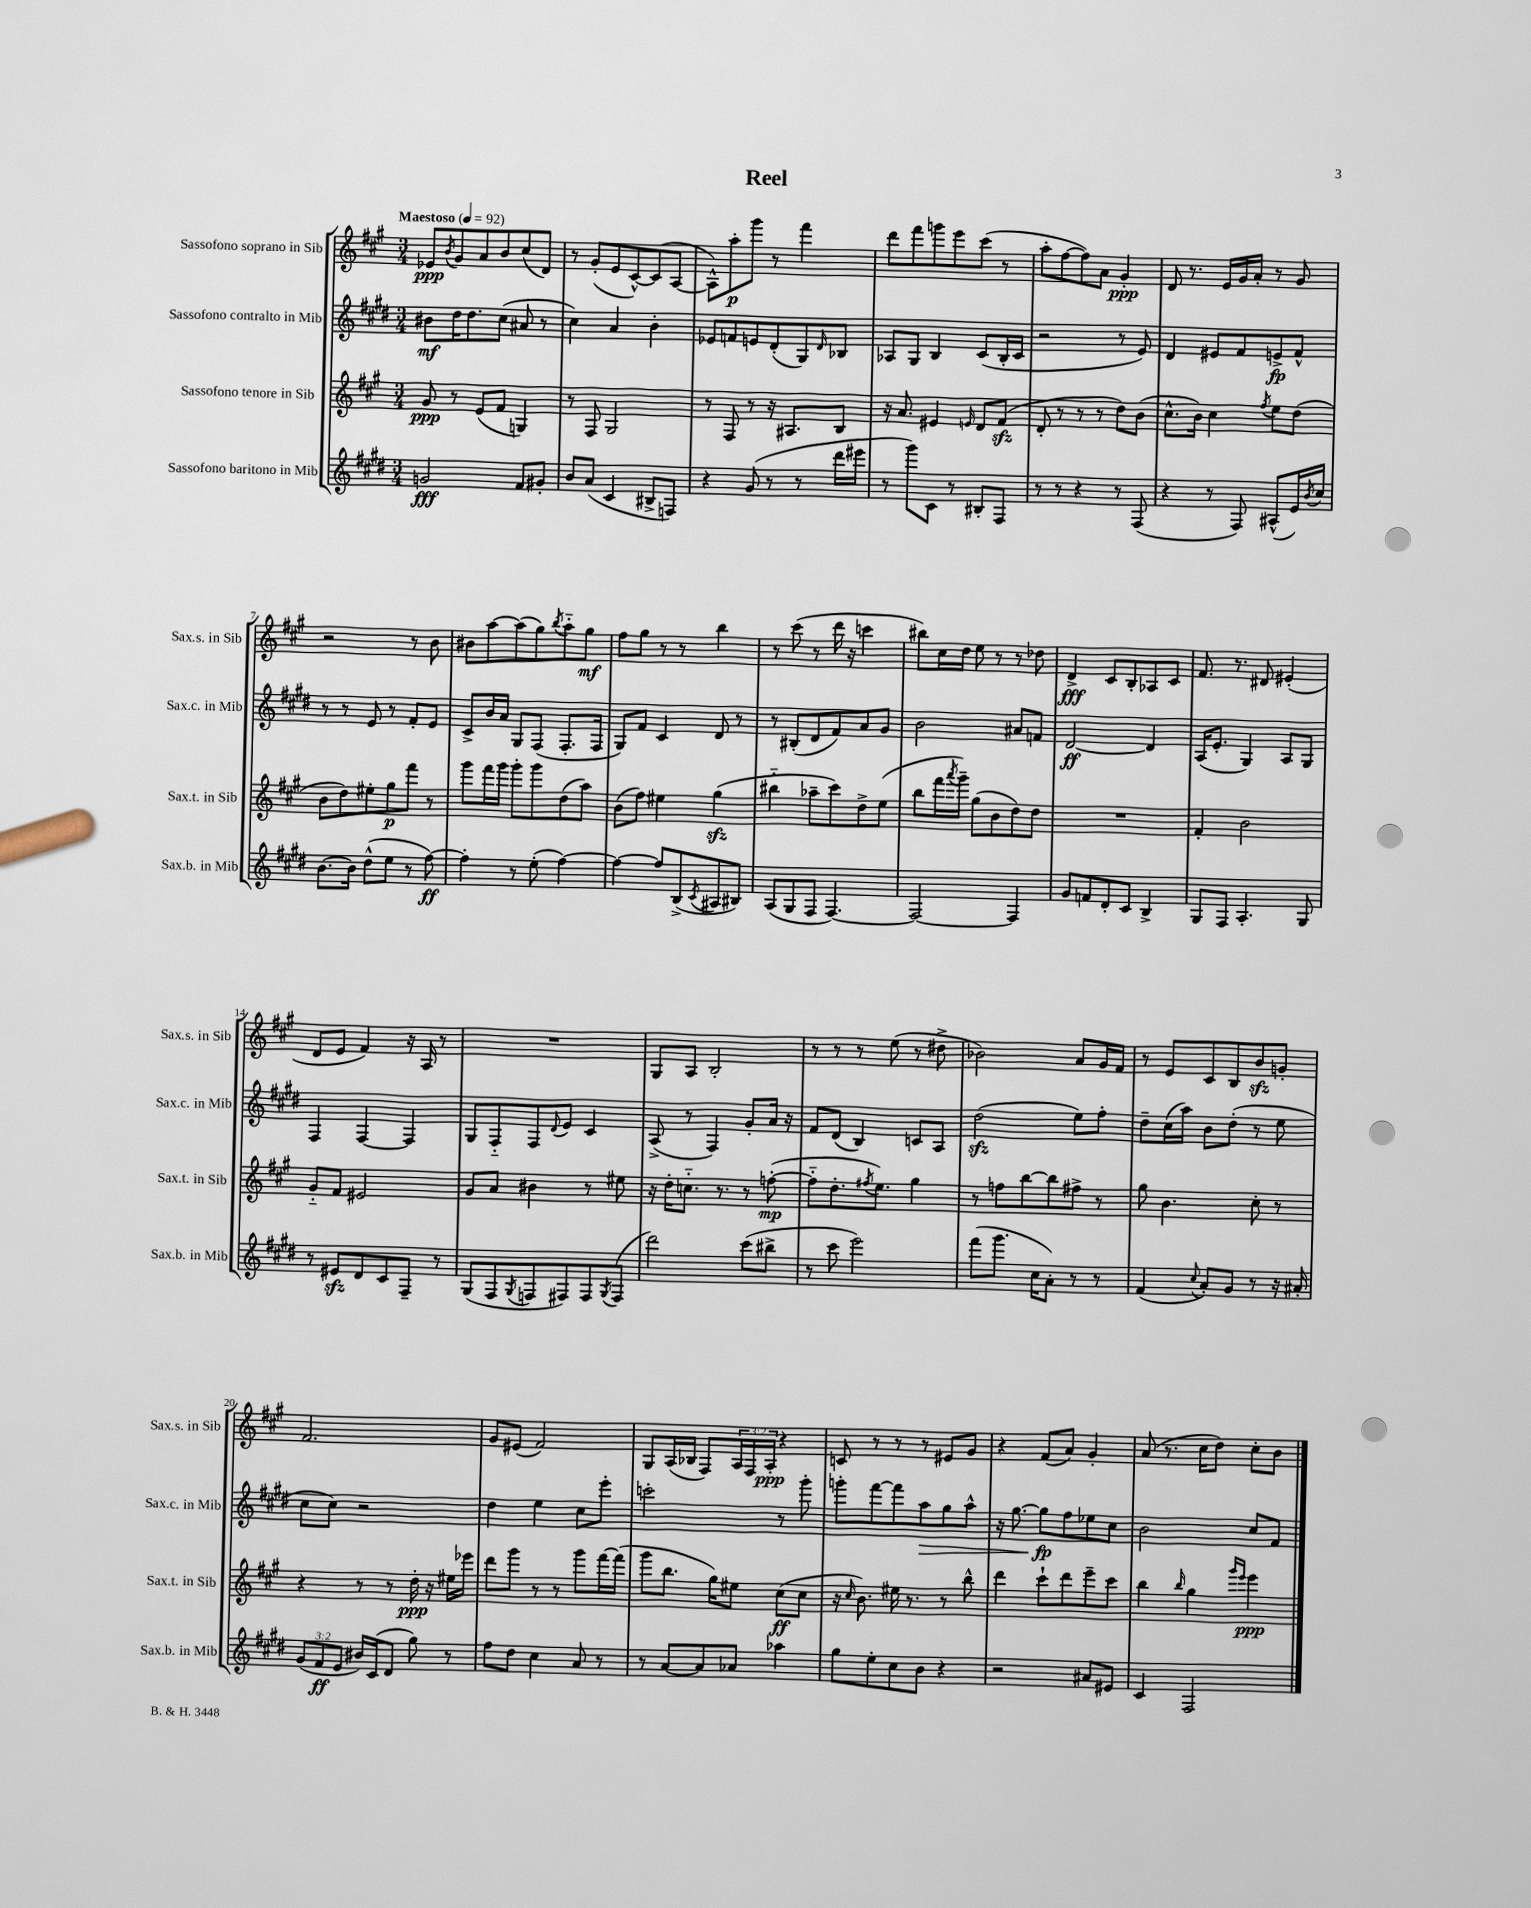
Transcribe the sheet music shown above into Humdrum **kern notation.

**kern	**dynam	**kern	**dynam	**kern	**dynam	**kern	**dynam
*part4	*part4	*part3	*part3	*part2	*part2	*part1	*part1
*staff4	*staff4	*staff3	*staff3	*staff2	*staff2	*staff1	*staff1
*I"Sassofono baritono in Mib	*	*I"Sassofono tenore in Sib	*	*I"Sassofono contralto in Mib	*	*I"Sassofono soprano in Sib	*
*I'Sax.b. in Mib	*	*I'Sax.t. in Sib	*	*I'Sax.c. in Mib	*	*I'Sax.s. in Sib	*
*clefG2	*	*clefG2	*	*clefG2	*	*clefG2	*
*k[f#c#g#d#]	*	*k[f#c#g#]	*	*k[f#c#g#d#]	*	*k[f#c#g#]	*
*M3/4	*	*M3/4	*	*M3/4	*	*M3/4	*
*MM92	*	*MM92	*	*MM92	*	*MM92	*
=1	=1	=1	=1	=1	=1	=1	=1
!	!	!	!	!	!	!LO:TX:a:B:t=Maestoso	!
2gn/	fff	8g#/	ppp	8b#X\L	mf	8e-X/L	ppp
.	.	.	.	.	.	8qb/	.
.	.	8r	.	16dd#\K	.	8g#/	.
.	.	.	.	8.dd#\	.	.	.
.	.	(8e/L	.	.	.	8a/	.
.	.	8f#/J	.	(8cc#\J	.	8b/	.
8f#/L	.	4Gn/)	.	8a#X/	.	(8cc#/	.
8g#X'/J	.	.	.	8r	.	8d/J)	.
=2	=2	=2	=2	=2	=2	=2	=2
8b/L	.	8r	.	4cc#\)	.	8r	.
(8a/J	.	8F#/	.	.	.	(8g#'/L	.
4c#/	.	2G#/	.	4a/	.	8e/	.
.	.	.	.	.	.	[8c#^^/)	.
8B#X^/L	.	.	.	4b'\	.	(8c#/]	.
8Fn/J)	.	.	.	.	.	[8A/J	.
=3	=3	=3	=3	=3	=3	=3	=3
4r	.	8r	.	8e-X/L	.	8A^^\L])	.
.	.	8F#/	.	8fn/	.	8aa'\	p
(8g#/	.	8r	.	8en/	.	8ggg#\J	.
8r	.	16r	.	(8d#'/	.	8r	.
.	.	8.A#X/L	.	.	.	.	.
8r	.	.	.	8G#/)	.	4fff#\	.
.	.	.	.	16qqd#/	.	.	.
16ddd#\LL	.	8B/J	.	8B-X/J	.	.	.
16eee#X\JJ	.	.	.	.	.	.	.
=4	=4	=4	=4	=4	=4	=4	=4
8r	.	16r	.	8A-X/L	.	8ddd\L	.
.	.	8.a/	.	.	.	.	.
8ggg#\L)	.	.	.	8G#/J	.	8fff#\	.
8c#\J	.	4e#X/	.	4B/	.	8gggn\	.
8r	.	.	.	.	.	8eee\	.
.	.	16qqen/	.	.	.	.	.
8B#X'/L	.	8d/L	.	(8c#/L	.	(8ccc#\J	.
8F#/J	.	(8f#zz/J	.	16B'/L	.	8r	.
.	.	.	.	16c#/JJ	.	.	.
=5	=5	=5	=5	=5	=5	=5	=5
8r	.	8d'/	.	2r	.	8aa'\L	.
8r	.	8r	.	.	.	[8ff#\	.
4r	.	8r	.	.	.	8ff#\])	.
.	.	8r	.	.	.	8a\J	.
8r	.	8dd\L)	.	8r	.	4g#'/	ppp
(8F#/	.	(8b\J	.	8e/)	.	.	.
=6	=6	=6	=6	=6	=6	=6	=6
4r	.	8.cc#^^\L	.	4d#/	.	8d/	.
.	.	.	.	.	.	8.r	.
.	.	16b\Jk)	.	.	.	.	.
8r	.	4cc#\	.	8e#X/L	.	.	.
.	.	.	.	.	.	16e/LL	.
8F#/)	.	.	.	8f#/	.	16g#/	.
.	.	.	.	.	.	16a'/JJ	.
.	.	8qff#/	.	.	.	.	.
(8A#X^^/L	.	8ee\L	.	8en^/	fp	8r	.
16e/L)	.	(8dd\J	.	8f#^^/J	.	8g#/	.
8qb/	.	.	.	.	.	.	.
16cc#/JJ	.	.	.	.	.	.	.
!!LO:LB:g=z
=7	=7	=7	=7	=7	=7	=7	=7
[8.b\L	.	8b\L	.	8r	.	2r	.
.	.	8dd\)	.	8r	.	.	.
16b\Jk]	.	.	.	.	.	.	.
(8dd#^^\L	.	8ee#X'\	.	8e/	.	.	.
8ee\J	.	8gg#\	p	8r	.	.	.
8r	.	8fff#\J	.	8f#'/L	.	8r	.
[8ff#\)	ff	8r	.	8e/J	.	8b\	.
=8	=8	=8	=8	=8	=8	=8	=8
4ff#'\]	.	8ggg#\L	.	8c#^/L	.	8b#X\L	.
.	.	16fff#\L	.	16b/L	.	[8aa\	.
.	.	16ggg#\JJ	.	16a/JJ	.	.	.
8r	.	8ggg#'\L	.	8G#/L	.	(8aa\]	.
(8ee'\	.	8ggg#\	.	(8F#/J	.	8gg#\)	.
.	.	.	.	.	.	8qbb/	.
[4ff#\)	.	(8dd\	.	8.F#'/L	.	8aa\	.
.	.	8aa\J)	.	.	.	8gg#\J	mf
.	.	.	.	16F#/Jk	.	.	.
=9	=9	=9	=9	=9	=9	=9	=9
4ff#\_	.	(8b\L	.	8G#/L)	.	8ff#\L	.
.	.	8ff#\J)	.	8f#/J	.	8gg#\J	.
8ff#/L]	.	4ee#X\	.	4c#/	.	8r	.
(8B^/	.	.	.	.	.	8r	.
8qc#/	.	.	.	.	.	.	.
8A#X/	.	(4gg#zz\	.	8d#/	.	4bb\	.
8B#X/J)	.	.	.	8r	.	.	.
=10	=10	=10	=10	=10	=10	=10	=10
(8A/L	.	4bb#X\	.	8r	.	8r	.
8G#/	.	.	.	(8B#X'/L	.	(8ccc#\	.
8F#/J	.	8aa-X~\L	.	8d#/	.	8r	.
[4.F#/)	.	8ccc#\)	.	8f#/)	.	16ddd\	.
.	.	.	.	.	.	16r	.
.	.	8dd^\	.	8a/	.	4cccn\	.
.	.	(8ee\J	.	8g#/J	.	.	.
=11	=11	=11	=11	=11	=11	=11	=11
2F#/_	.	8bb\L	.	2b\	.	8bb#X\L)	.
.	.	16fff#\L	.	.	.	16cc#\L	.
.	.	8qaaa/	.	.	.	.	.
.	.	16ggg#~\JJ)	.	.	.	16dd\JJ	.
.	.	(8gg#\L	.	.	.	8ee\	.
.	.	8b\	.	.	.	8r	.
4F#/]	.	8dd\)	.	8a#X/L	.	8r	.
.	.	8dd\J	.	8fn/J	.	8dd-X\	.
=12	=12	=12	=12	=12	=12	=12	=12
8g#/L	.	2.r	.	[2d#/	ff	4d^/	fff
8fn/	.	.	.	.	.	.	.
8d#'/	.	.	.	.	.	8c#/L	.
8c#/J	.	.	.	.	.	8B'/	.
4B^/	.	.	.	4d#/]	.	8A-X/	.
.	.	.	.	.	.	8c#/J	.
=13	=13	=13	=13	=13	=13	=13	=13
8G#/L	.	4f#'/	.	(16A/KL	.	8.f#/	.
.	.	.	.	8.e'/J	.	.	.
8F#/J	.	.	.	.	.	.	.
.	.	.	.	.	.	8.r	.
4.A'/	.	2b\	.	4G#/)	.	.	.
.	.	.	.	.	.	8d#X/	.
.	.	.	.	8A/L	.	(4e#X'/	.
8G#/	.	.	.	8G#/J	.	.	.
!!LO:LB:g=z
=14	=14	=14	=14	=14	=14	=14	=14
8r	.	8g#/L	.	4F#/	.	8d/L	.
8e#Xzz/L	.	8f#/J	.	.	.	8e/J	.
8d#/	.	2e#X/	.	[4F#/	.	4f#/)	.
8c#/	.	.	.	.	.	.	.
8F#~/J	.	.	.	4F#/]	.	16r	.
.	.	.	.	.	.	16A/	.
8r	.	.	.	.	.	8r	.
=15	=15	=15	=15	=15	=15	=15	=15
(8G#/L	.	8g#/L	.	8G#/L	.	2.r	.
8F#/	.	8a/J	.	8F#/	.	.	.
8qG#/	.	.	.	.	.	.	.
8Fn/	.	4b#X\	.	8F#/	.	.	.
.	.	.	.	8qqd#/	.	.	.
8F#X/)	.	.	.	8e/J	.	.	.
8F#/	.	8r	.	4c#/	.	.	.
8qG#/	.	.	.	.	.	.	.
(8F#/J	.	8ee#X\	.	.	.	.	.
=16	=16	=16	=16	=16	=16	=16	=16
2ddd#\)	.	16r	.	(8A^/	.	8G#/L	.
.	.	16dd'\KL	.	.	.	.	.
.	.	8.ccn\J	.	8r	.	8A/J	.
.	.	.	.	4F#/)	.	2B'/	.
.	.	8.r	.	.	.	.	.
(8ccc#\L	.	8r	.	8g#'/L	.	.	.
8bb#X^\J	.	([8ffn'\	mp	16a/Jk	.	.	.
.	.	.	.	16r	.	.	.
=17	=17	=17	=17	=17	=17	=17	=17
8r	.	8ff\L]	.	8f#/L	.	8r	.
8ccc#\	.	8.dd'\	.	(8d#/J	.	8r	.
2eee\)	.	.	.	4B/)	.	8r	.
.	.	8qff#X/	.	.	.	.	.
.	.	8.ee\J)	.	.	.	.	.
.	.	.	.	.	.	(8ee\	.
.	.	4gg#\	.	8cn/L	.	8r	.
.	.	.	.	8A/J	.	8dd#X^\	.
=18	=18	=18	=18	=18	=18	=18	=18
(8fff#\L	.	8r	.	(2dd#zz\	.	2b-X\)	.
8.ggg#\J	.	8ffn\L	.	.	.	.	.
.	.	[8bb\	.	.	.	.	.
16cc#\KL	.	.	.	.	.	.	.
8a'\J)	.	8bb\]	.	.	.	.	.
8r	.	8ff#X^\J	.	8ee\L)	.	8a/L	.
8r	.	8r	.	8ff#'\J	.	16g#/L	.
.	.	.	.	.	.	16f#/JJ	.
=19	=19	=19	=19	=19	=19	=19	=19
(4f#/	.	8gg#\	.	8dd#~\L	.	8r	.
.	.	4.b\	.	(16cc#\L	.	8e/L	.
.	.	.	.	16aa\JJ)	.	.	.
8qqcc#/	.	.	.	.	.	.	.
8a'/L)	.	.	.	8b\L	.	8c#/	.
8g#/J	.	.	.	(8dd#'\J	.	8B/	.
8r	.	8cc#'\	.	8r	.	8bzz/	.
16r	.	8r	.	8ee\	.	8gn'/J	.
16a#X'/	.	.	.	.	.	.	.
!!LO:LB:g=z
=20	=20	=20	=20	=20	=20	=20	=20
(12g#/L	.	4r	.	8cc#\L	.	2.f#/	.
12f#/	ff	.	.	.	.	.	.
.	.	.	.	8cc#\J)	.	.	.
12e/J	.	.	.	.	.	.	.
16b#X/LL)	.	8r	.	2r	.	.	.
(16c#/J	.	.	.	.	.	.	.
8d#/J	.	8r	.	.	.	.	.
8gg#\)	.	16dd'\	ppp	.	.	.	.
.	.	16r	.	.	.	.	.
8r	.	16ee#X\LL	.	.	.	.	.
.	.	16eee-X\JJ	.	.	.	.	.
=21	=21	=21	=21	=21	=21	=21	=21
8ff#\L	.	8ddd\L	.	4dd#\	.	8g#/L	.
8dd#\J	.	8ggg#\J	.	.	.	(8e#X/J	.
4cc#\	.	8r	.	4ee\	.	2f#/)	.
.	.	8r	.	.	.	.	.
8a/	.	8ggg#\L	.	8cc#\L	.	.	.
8r	.	[16fff#\L	.	8eee'\J	.	.	.
.	.	(16fff#\JJ]	.	.	.	.	.
=22	=22	=22	=22	=22	=22	=22	=22
8r	.	8ggg#\L	.	2cccn'\	.	8G#/L	.
[8a/L	.	8.bb\J	.	.	.	(16A/L	.
.	.	.	.	.	.	16B-X/JJ	.
8a/]	.	.	.	.	.	8F#/L)	.
.	.	16gg#\KL)	.	.	.	.	.
8a-X/J	.	8ee#X\J	.	.	.	24A/L	.
.	.	.	.	.	.	24F#/	.
.	.	.	.	.	.	24A'/JJ	ppp
4aa-X\	.	(8cc#\L	ff	8r	.	4r	.
.	.	8cc#\J	.	8ggg#'\	.	.	.
=23	=23	=23	=23	=23	=23	=23	=23
8gg#\L	.	16r	.	8gggn'\L	.	8cn/	.
.	.	16qqcc#/	.	.	.	.	.
.	.	8.b\)	.	.	.	.	.
8ee'\	.	.	.	[8fff#\	.	8r	.
8cc#\	.	16ee#X\	.	8fff#\]	.	8r	.
.	.	8.r	.	.	.	.	.
!	!	!	!	!	!LO:HP:b	!	!
8b\J	.	.	.	8aa\	>	8r	.
4r	.	8r	.	8gg#\	.	8e#X/L	.
.	.	8bb^^\	.	8aa^^\J	.	8g#/J	.
=24	=24	=24	=24	=24	=24	=24	=24
2r	.	4ddd\	.	16r	.	4r	.
.	.	.	.	[8.gg#\	.	.	.
.	.	8ccc#`\L	.	8gg#\L]	fp	(8f#/L	.
.	.	8ddd\	.	8ff#\	]	8a/J)	.
8a#X/L	.	8eee~\	.	8ee-X\	.	4g#'/	.
8e#X/J	.	8ccc#\J	.	8cc#\J	.	.	.
=25	=25	=25	=25	=25	=25	=25	=25
4c#/	.	4bb\	.	2b\	.	(8a/	.
.	.	.	.	.	.	8.r	.
.	.	16qqbb/	.	.	.	.	.
2F#/	.	4gg#\	.	.	.	.	.
.	.	.	.	.	.	16cc#\KL	.
.	.	.	.	.	.	8dd\J)	.
.	.	16qqggg#/LL	.	.	.	.	.
.	.	16qqeee/JJ	.	.	.	.	.
.	.	4eee\	ppp	8cc#/L	.	8cc#'\L	.
.	.	.	.	8f#/J	.	8b\J	.
==	==	==	==	==	==	==	==
*-	*-	*-	*-	*-	*-	*-	*-
